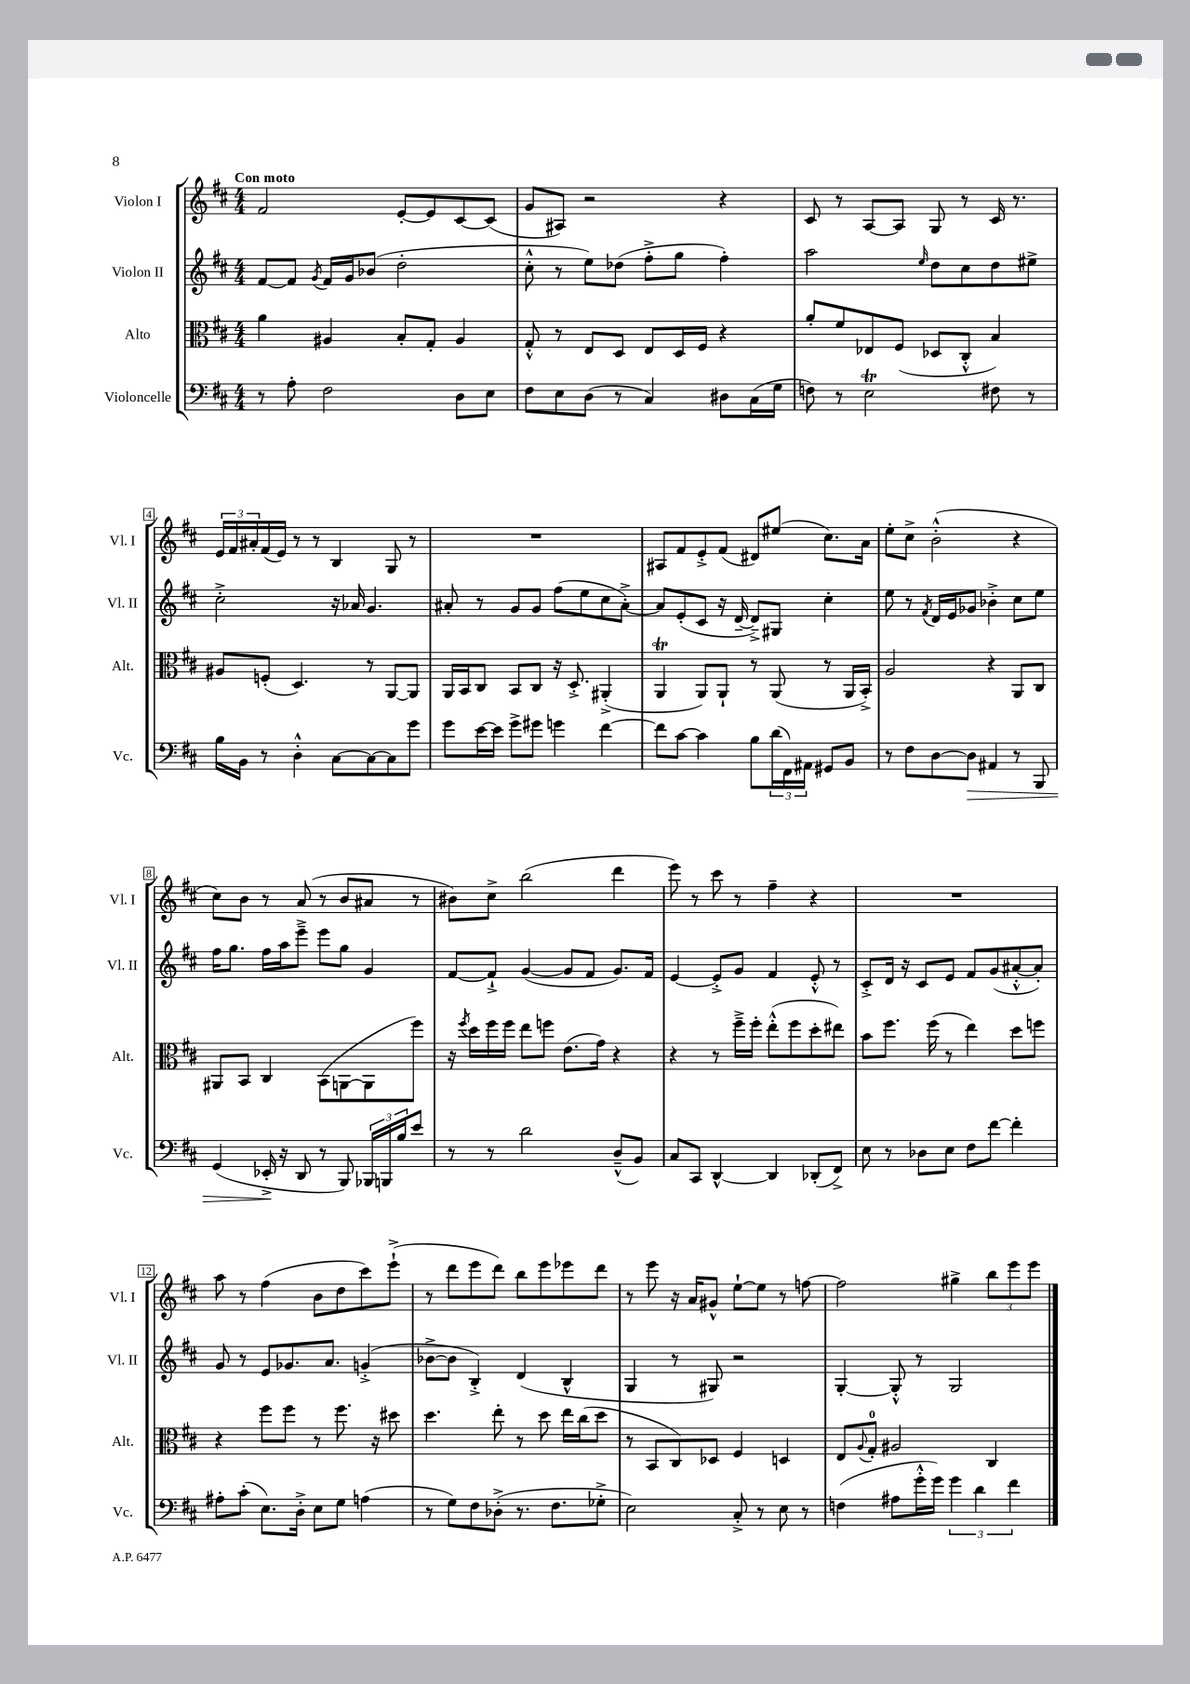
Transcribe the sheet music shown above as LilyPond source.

<<
\new StaffGroup <<
\new Staff = "s0" \with { instrumentName = "Violon I" shortInstrumentName = "Vl. I" } {
    \clef treble \key d \major \numericTimeSignature \time 4/4 \tempo "Con moto"
    fis'2 e'8~-. e'8 cis'8~ cis'8( |
    g'8 ais8) r2 r4 |
    cis'8 r8 a8~ a8 g8 r8 cis'16 r8. |
    \tuplet 3/2 { e'16 fis'16 ais'16-. } fis'16( e'16) r8 r8 b4 g8 r8 |
    R1 |
    ais8 fis'8 e'8-.-> fis'8( dis'8) eis''8( cis''8.) a'16 |
    e''8-. cis''8-> b'2-.-^( r4 |
    cis''8) b'8 r8 a'8( r8 b'8 ais'8 r8 |
    bis'8) cis''8-> b''2( d'''4 |
    e'''8) r8 cis'''8 r8 fis''4-- r4 |
    R1 |
    a''8 r8 fis''4( b'8 d''8 cis'''8) e'''8-!->( |
    r8 d'''8 e'''8 d'''8) b''8 e'''8 ees'''8 d'''8 |
    r8 e'''8 r16 a'16 gis'8-^ e''8~-! e''8 r8 f''8~ |
    f''2 gis''4-> \tuplet 3/2 { b''8 e'''8 e'''8 } \bar "|." |
}
\new Staff = "s1" \with { instrumentName = "Violon II" shortInstrumentName = "Vl. II" } {
    \clef treble \key d \major \numericTimeSignature \time 4/4
    fis'8~ fis'8 \acciaccatura { g'8 } fis'16 g'16 bes'8( d''2-. |
    cis''8-.-^ r8 e''8) des''8( fis''8-.-> g''8 fis''4-.) |
    a''2 \grace { e''16 } d''8 cis''8 d''8 eis''8-> |
    cis''2-.-> r16 aes'16 g'4. |
    ais'8-. r8 g'8 g'8 fis''8( e''8 cis''8 ais'8~-.->) |
    ais'8 e'8-.( cis'8 r16 d'16~-- d'8--->) gis8 cis''4-. |
    e''8 r8 \acciaccatura { fis'8 } d'16 e'16 ges'8 bes'4-.-> cis''8 e''8 |
    fis''16 g''8. fis''16 a''16 e'''8---> e'''8 g''8 g'4 |
    fis'8~ fis'8-!-> g'4~( g'8 fis'8 g'8.) fis'16 |
    e'4~ e'8-.-> g'8 fis'4 e'8-.-^ r8 |
    cis'8-.-> d'16 r16 cis'8 e'8 fis'8 g'8( ais'8~-.-^ ais'8-.) |
    g'8 r8 e'8 ges'8. a'8. g'4-.->( |
    bes'8~-> bes'8 b4-.->) d'4( b4-^ |
    g4 r8 gis8) r2 |
    g4~-. g8-.-^ r8 g2 \bar "|." |
}
\new Staff = "s2" \with { instrumentName = "Alto" shortInstrumentName = "Alt." } {
    \clef alto \key d \major \numericTimeSignature \time 4/4
    a'4 ais4 b8-. g8-. ais4 |
    g8-.-^ r8 e8 d8 e8 d16 fis16 r4 |
    a'8-. fis'8 ees8 fis8( des8 cis8-.-^ b4) |
    ais8 f8-.( d4.) r8 a,8~ a,8 |
    a,16 b,16 cis8 b,8 cis8 r16 d8.-.-> ais,4-.->( |
    a,4\trill a,8) a,8-! r8 a,8( r8 a,16 b,16-.->) |
    a2 r4 a,8 cis8 |
    ais,8 b,8 cis4 b,8( a,8~ a,8 fis''8) |
    r16 \acciaccatura { fis''8 } d''16 fis''16 fis''16 e''8 f''8 e'8.( g'16) r4 |
    r4 r8 fis''16---> fis''16-. e''8-.-^( fis''8 d''8-. eis''8) |
    b'8 fis''8. fis''16( r8 e''4) d''8 f''8 |
    r4 fis''8 fis''8 r8 fis''8. r16 dis''8 |
    d''4. e''8-. r8 d''8 e''16 cis''16( d''8 |
    r8 b,8 cis8) des8 fis4 d4 |
    e8 \appoggiatura { a8 } g8-0-. ais2 cis4 \bar "|." |
}
\new Staff = "s3" \with { instrumentName = "Violoncelle" shortInstrumentName = "Vc." } {
    \clef bass \key d \major \numericTimeSignature \time 4/4
    r8 a8-. fis2 d8 e8 |
    fis8 e8 d8( r8 cis4) dis8 cis16( g16 |
    f8) r8 e2\trill fis8 r8 |
    b16 b,16 r8 d4-.-^ cis8~ cis8~ cis8 g'8 |
    g'8 e'16~ e'16 g'8-> gis'8 g'4 fis'4~ |
    fis'8 cis'8~ cis'4 b8 \tuplet 3/2 { d'16( fis,16) ais,16 } gis,8 b,8 |
    r8 fis8 d8~ d8\> ais,4 r8 b,,8 |
    g,4( ees,16-.->\! r16 d,8 r8 b,,8) \tuplet 3/2 { bes,,16 b,,16 b16 } e'8 |
    r8 r8 d'2 d8---^( b,8) |
    cis8 cis,8 d,4~-^ d,4 des,8-.( fis,8->) |
    e8 r8 des8 e8 fis8 fis'8~ fis'4-. |
    ais8-. cis'8-.( e8.) d16-.-> e8 g8 a4( |
    r8 g8) fis8 des8-.->( r8. fis8. ges8-.-> |
    e2) cis8-.-> r8 e8 r8 |
    f4( ais8 g'16-.-^ g'16) \tuplet 3/2 { g'4 d'4 fis'4 } \bar "|." |
}
>>
>>
\layout { \context { \Score \override BarNumber.stencil = #(make-stencil-boxer 0.1 0.3 ly:text-interface::print) } }
